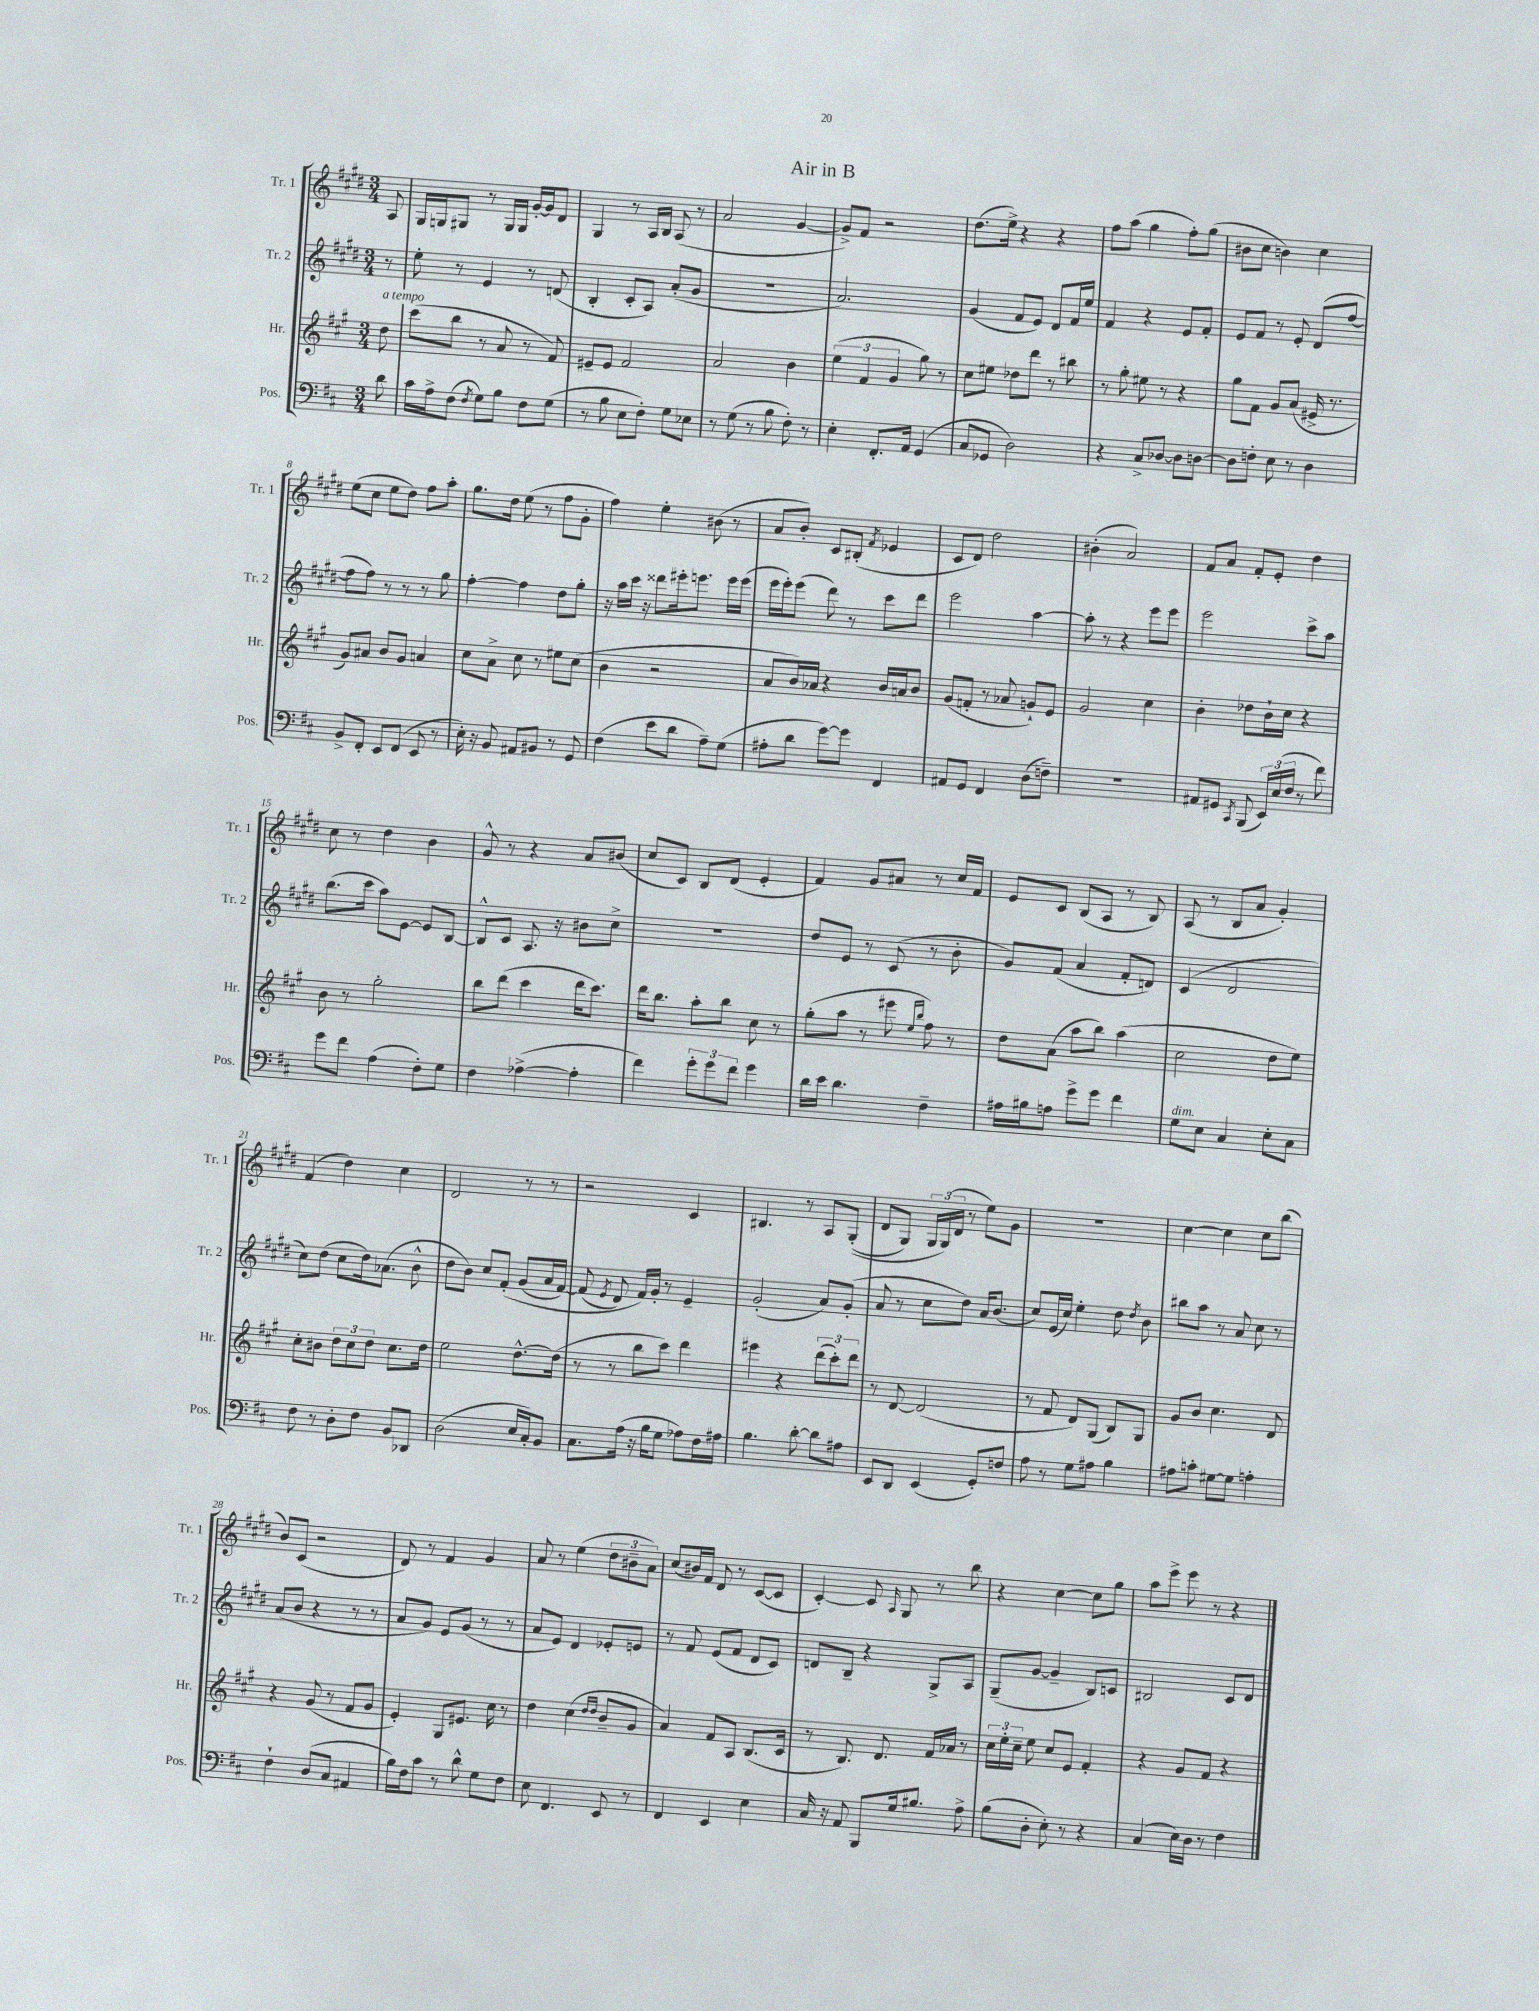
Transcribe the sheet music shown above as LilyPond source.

\header { title = "Air in B" }
<<
\new StaffGroup <<
\new Staff = "s0" \with { instrumentName = "Tr. 1" shortInstrumentName = "Tr. 1" } {
    \clef treble \key e \major \numericTimeSignature \time 3/4 \partial 8
    \autoBeamOff a8 |
    gis16[ g16 gis8] r8 gis16[ gis16] gis'16[~-. gis'16 dis'8] |
    gis4 r8 a16[ b16] a8( r8 |
    a'2 gis'4~ |
    gis'8[->) fis'8] r2 |
    dis''8.[( e''16]->) r4 r4 |
    fis''8[ a''8]( gis''4 fis''8[-.) gis''8]( |
    bis'8[ cis''8] b'4) cis''4 |
    e''8[( cis''8] e''8[ dis''8]) fis''8[ a''8]-. |
    gis''8.[ dis''16] e''8( r8 fis''8[ gis'8]-. |
    fis''4) e''4-. bis'8( r8 |
    a'8[ b'8]-.) cis'8[ bis8]-.( \acciaccatura { fis'8 } ees'4 |
    cis'8[ dis'8]) dis''2 |
    bis'4-.( a'2) |
    fis'8[ a'8] fis'8[-. e'8]-. dis''4 |
    cis''8 r8 dis''4 b'4 |
    gis'8-^ r8 r4 a'8[ bis'8]( |
    cis''8[ cis'8]) b8[ dis'8]( e'4-. |
    fis'4) gis'8[ ais'8] r8 cis''16[ fis'16] |
    e'8[ cis'8] b8[( a8] r8 b8) |
    a8( r8 b8[ a'8] gis'4-.) |
    fis'4( dis''4) cis''4 |
    dis'2 r8 r8 |
    r2 cis'4 |
    bis4. r8 a8[ gis8]-.(\( |
    dis'8[ gis8]) \tuplet 3/2 { gis16[ gis16(\) dis'16] } r8 e''8[) gis'8] |
    R2. |
    cis''4~ cis''4 cis''8[ b''8]( |
    b'8[) cis'8]( r2 |
    dis'8) r8 fis'4 gis'4 |
    a'8 r8 e''4( \tuplet 3/2 { dis''8[ bis'8-- a'8]) } |
    cis''8[( bis'16) fis'16] dis'8 r8 cis'8[~( cis'8] |
    cis'4~-.) cis'8 \grace { a16 } gis8 r8 b''8 |
    r4 cis''4~ cis''8[ gis''8] |
    a''8[ e'''8]-> e'''8 r8 r4 \bar "|." |
}
\new Staff = "s1" \with { instrumentName = "Tr. 2" shortInstrumentName = "Tr. 2" } {
    \clef treble \key e \major \numericTimeSignature \time 3/4 \partial 8
    \autoBeamOff r8 |
    e''8-. r8 e'4 r8 d'8( |
    b4-. cis'8[-. a8]) a'8[-.( gis'8] |
    R2. |
    a'2.) |
    gis'4( fis'8[ e'8]) dis'8[ fis'16 e''16] |
    fis'4 r4 e'8[ fis'8]-. |
    e'8[ fis'8] r8 e'8-. dis'8[( fis''8]~ |
    fis''8[ fis''8]) r8 r8 r8 gis''8 |
    fis''4~-. fis''4 dis''8[ gis''8]-. |
    r16 a''16[ cis'''16] r16 disis'''8[ eis'''16-. e'''8.] e'''16[ e'''16]( |
    e'''16[ e'''16-.) e'''8]( dis'''8) r8 cis'''8[ dis'''8] |
    e'''2 a''4~ |
    a''8-. r8 r4 e'''8[ e'''8] |
    e'''2 cis'''8[-> a''8] |
    b''8.[( cis'''16] a''8[) e'8]~ e'8[ b8]~ |
    b8[-^ cis'8] a8. r16 bis'8[ cis''8]-> |
    R2. |
    dis''8[ e'8] r8 cis'8( r8 b'8-. |
    gis'8[) fis'8]( a'4 fis'8[-. d'8]) |
    cis'4( dis'2 |
    cis''8[) dis''8]( cis''8[ dis''16) aes'8.]( b'8-^ |
    dis''8[ b'8]) cis''8[ fis'8]-.\( gis'8[( a'16 fis'16]~) |
    fis'8( \acciaccatura { e'8 } dis'8) fis'16[\) gis'16]-. r8 e'4-- |
    gis'2-.( a'8[) gis'8]-.( |
    a'8 r8 cis''8[ dis''8]) a'16[ b'8.]( |
    cis''8[) e'16( cis''16]) e''4-. dis''8 \acciaccatura { dis''8 } b'8 |
    bis''8[ a''8] r8 a'8 cis''8 r8 |
    a'8[( b'8] r4 r8 r8 |
    a'8[ gis'8]) e'8[ gis'8]( r8 r8 |
    a'8[ e'8]) dis'4 ees'8[-. e'8] |
    r8 fis'8 e'8[( fis'8] dis'8[ cis'8]) |
    d'8[ b8]-- r4 gis8[-> a8] |
    gis8[--( gis'8]~ gis'4-- b8[) c'8] |
    bis2 cis'8[ dis'8] \bar "|." |
}
\new Staff = "s2" \with { instrumentName = "Hr." shortInstrumentName = "Hr." } {
    \clef treble \key a \major \numericTimeSignature \time 3/4 \partial 8
    \autoBeamOff d''8^\markup { \italic "a tempo" } |
    cis'''8[( b''8] r8 a'8 r8 fis'8) |
    eis'8[-- eis'8] fis'2 |
    a'2 b'4 |
    \tuplet 3/2 { e''4( fis'4 gis'4 } gis''8) r8 |
    cis''8[ eis''8] des''8[ d'''8] r8 bis''8 |
    r8 gis''8-. eis''8 r8 r4 |
    gis''8[ fis'8] gis'8[ a'8]( eis'16-> r8. |
    gis'8[) ais'8] b'8[ gis'8] a'4 |
    cis''8[ a'8]-> cis''8 r8 eis''8[ cis''8]( |
    b'4 r2 |
    a'8[ b'16) aes'16] r4 b'16[ a'16 b'8] |
    gis'8[( f'8]-. r8 aes'8 g'8[-!) e'8] |
    gis'2 cis''4 |
    b'4-. des''8[ b'16-! cis''16] r4 |
    b'8 r8 gis''2-. |
    b''8[ d'''8]( cis'''4 d'''16[ cis'''8.]) |
    d'''16[ b''8.] a''8[-. b''8] cis''8 r8 |
    gis''8[-.( a''8] r8 eis'''8 \grace { e''16[ b''16] } fis''8) r8 |
    d''8[ a'8]( a''8[ b''8]) a''4( |
    cis''2 d''8[ e''8]) |
    cis''8[-. bis'8] \tuplet 3/2 { d''8[ cis''8 d''8] } cis''8.[ d''16] |
    e''2 d''8.[~-^ d''16]( |
    r8 r8 b''8[ cis'''8]) d'''4 |
    eis'''4 r4 \tuplet 3/2 { d'''8[( cis'''8-.) d'''8] } |
    r8 d'8~ d'2( |
    r8 fis'8 d'8[) gis8]( b8[) gis8] |
    gis'8[ b'8] cis''4. d'8 |
    r4 gis'8( r8 fis'8[ gis'8] |
    e'4-.) gis8[ eis'8.] cis''16 r8 |
    d''4 cis''4( \grace { d''16[ d''16] } b'8[-- gis'8] |
    a'4) fis'8[ a8] b8.[( cis'16] |
    r8 b8.) d'8. fis'16[ aes'16] r8 |
    \tuplet 3/2 { cis''16[ e''16-. cis''16]-- } e''8 cis''8[ e'8] fis'4-. |
    r4 gis'8[ fis'8] r4 \bar "|." |
}
\new Staff = "s3" \with { instrumentName = "Pos." shortInstrumentName = "Pos." } {
    \clef bass \key d \major \numericTimeSignature \time 3/4 \partial 8
    \autoBeamOff d'8 |
    cis'16[ a16-> fis8]( \acciaccatura { fis8 } g8[) b8] fis8[ g8]( |
    r8 b8 e8[ fis8]-.) g8[ ees8] |
    r8 g8( r8 b8 fis8-.) r8 |
    e4-. fis,8.[-. a,16] g,4( |
    cis8[ ges,8] d2) |
    r4 cis8[-> des8]~ des8[ d8]~ |
    d8[ f8]-. e8 r8 d4 |
    b,8[-> fis,8]-. e,8[ fis,8]( e,8 r8 |
    e16-.) r16 b,8 ais,8[ bis,8] r8 g,8 |
    fis4( e'8[ d'8] a8[--) g8]( |
    ais8[-. d'8] g'8[~) g'8] fis,4 |
    ais,8[ g,8] fis,4 d8[( f8]--) |
    R2. |
    ais,8[ gis,8] \acciaccatura { cis,8 } b,,8( \tuplet 3/2 { e,16[) e16( fis16] } r8 fis'8) |
    g'8[ fis'8] a4( fis8[-.) g8] |
    fis4 aes4~->( aes4-. |
    fis'4) \tuplet 3/2 { g'8[-. g'8 fis'8] } g'4 |
    d'16[ e'16] d'4. fis4-- |
    ais16[ bis16 a8] g'8[-> g'8] fis'4 |
    g8[^\markup { \italic "dim." } e8] cis4 e8[-. cis8] |
    fis8 r8 d8[-. fis8] b,8[ des,8] |
    d2( e16[ cis16-.) b,8] |
    cis8.[ a16]( r16 b16[ g8] aes8[) fis16 ais16] |
    b4. d'8~-. d'8[ ais8] |
    e,8[ d,8] e,4( g,8[-.) f8] |
    a8 r8 g8[ ais8] b4 |
    ais8[ c'8]-. gis8[~ gis8] a4-. |
    fis4-! d8[( cis8] ais,4 |
    b16[) fis16 cis'8] r8 d'8-^ g8[ fis8] |
    e8 fis,4. e,8 r8 |
    fis,4 e,4 e4 |
    cis16 r16 a,8 b,,8[ g16 bis8.] a8-> |
    b8[( d8]-. e8-.) r8 r4 |
    cis4( e16[) d16] r8 fis4 \bar "|." |
}
>>
>>
